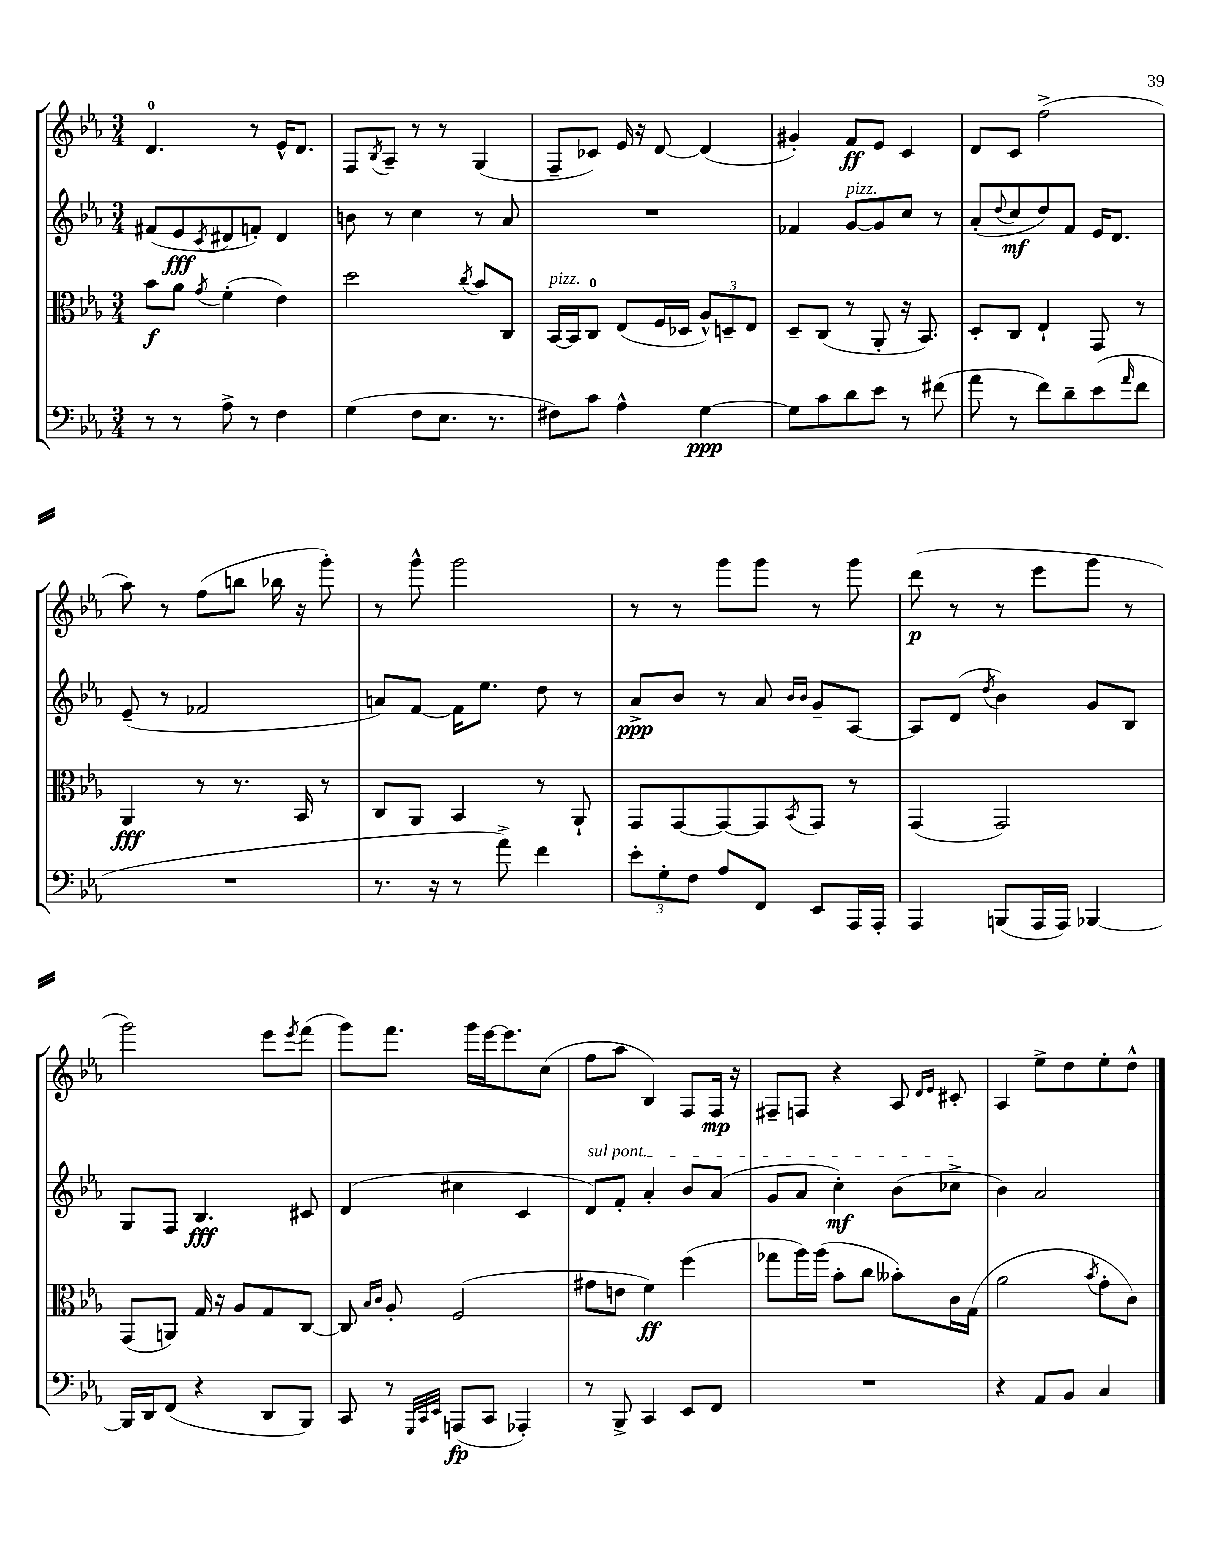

**kern	**dynam	**kern	**dynam	**kern	**dynam	**kern	**dynam
*part4	*part4	*part3	*part3	*part2	*part2	*part1	*part1
*staff4	*staff4	*staff3	*staff3	*staff2	*staff2	*staff1	*staff1
*clefF4	*	*clefC3	*	*clefG2	*	*clefG2	*
*k[b-e-a-]	*	*k[b-e-a-]	*	*k[b-e-a-]	*	*k[b-e-a-]	*
*M3/4	*	*M3/4	*	*M3/4	*	*M3/4	*
=20	=20	=20	=20	=20	=20	=20	=20
8r	.	8b-\L	f	(8f#X/L	.	4.d/	.
8r	.	8a-\J	.	8e-/	fff	.	.
.	.	8qg/	.	8qc/	.	.	.
8A-^\	.	(4f'\	.	8d#X/	.	.	.
8r	.	.	.	8fn'/J)	.	8r	.
4F\	.	4e-\)	.	4d#/	.	16e-^^/KL	.
.	.	.	.	.	.	8.d/J	.
=21	=21	=21	=21	=21	=21	=21	=21
(4G\	.	2dd\	.	8bn\	.	8F/L	.
.	.	.	.	.	.	8qB-/	.
.	.	.	.	8r	.	8A-~/J	.
8F\L	.	.	.	4cc\	.	8r	.
8.E-\J	.	.	.	.	.	8r	.
.	.	8qcc/	.	.	.	.	.
.	.	8b-/L	.	8r	.	(4G/	.
8.r	.	.	.	.	.	.	.
.	.	8C/J	.	8a-/	.	.	.
=22	=22	=22	=22	=22	=22	=22	=22
!	!	!LO:TX:a:i:t=pizz.	!	!	!	!	!
8F#X\L)	.	[16BB-/LL	.	2.r	.	8F~/L	.
.	.	16BB-/J]	.	.	.	.	.
8c\J	.	8C/J	.	.	.	8c-X/J)	.
4A-^^\	.	(8E-/L	.	.	.	16e-/	.
.	.	.	.	.	.	16r	.
.	.	16F/L	.	.	.	[8d/	.
.	.	16D-X/JJ	.	.	.	.	.
[4G\	ppp	12A-^^/L)	.	.	.	(4d/]	.
.	.	12Dn~/	.	.	.	.	.
.	.	12E-/J	.	.	.	.	.
=23	=23	=23	=23	=23	=23	=23	=23
8G\L]	.	8D~/L	.	4f-X/	.	4g#X'/)	.
8c\	.	(8C/J	.	.	.	.	.
!	!	!	!	!LO:TX:a:i:t=pizz.	!	!	!
8d\	.	8r	.	[8g/L	.	8f/L	ff
8e-\J	.	8AA-'/	.	8g/]	.	8e-/J	.
8r	.	16r	.	8cc/J	.	4c/	.
.	.	8.BB-/)	.	.	.	.	.
(8f#X\	.	.	.	8r	.	.	.
=24	=24	=24	=24	=24	=24	=24	=24
8a-\	.	8D'/L	.	(8a-'/L	.	8d/L	.
.	.	.	.	8qqdd/	.	.	.
8r	.	8C/J	.	8cc/	mf	8c/J	.
8f\L)	.	4E-`/	.	8dd/)	.	(2ff^\	.
8d~\	.	.	.	8f/J	.	.	.
(8e-\	.	8GG/	.	16e-/KL	.	.	.
.	.	.	.	8.d/J	.	.	.
16qqa-/	.	.	.	.	.	.	.
8f\J	.	8r	.	.	.	.	.
!!LO:LB:g=z
=25	=25	=25	=25	=25	=25	=25	=25
2.r	.	4AA-/	fff	(8e-~/	.	8aa-\)	.
.	.	.	.	8r	.	8r	.
.	.	8r	.	2f-X/	.	(8ff\L	.
.	.	8.r	.	.	.	8bbn\J	.
.	.	.	.	.	.	16bb-X\	.
.	.	16BB-/	.	.	.	16r	.
.	.	8r	.	.	.	8ggg'\)	.
=26	=26	=26	=26	=26	=26	=26	=26
8.r	.	8C/L	.	8an/L)	.	8r	.
.	.	8AA-/J	.	[8f/J	.	8ggg^^\	.
16r	.	.	.	.	.	.	.
8r	.	4BB-/	.	16f\KL]	.	2ggg\	.
.	.	.	.	8.ee-\J	.	.	.
8a-^\)	.	.	.	.	.	.	.
4f\	.	8r	.	8dd\	.	.	.
.	.	8AA-`/	.	8r	.	.	.
=27	=27	=27	=27	=27	=27	=27	=27
12e-'\L	.	8GG/L	.	8a-^/L	ppp	8r	.
12G'\	.	.	.	.	.	.	.
.	.	[8GG/	.	8b-/J	.	8r	.
12F\J	.	.	.	.	.	.	.
8A-/L	.	8GG/_	.	8r	.	8ggg\L	.
8FF/J	.	8GG/]	.	8a-/	.	8ggg\J	.
.	.	.	.	16qqb-/LL	.	.	.
.	.	8qBB-/	.	16qqb-/JJ	.	.	.
8EE-/L	.	8GG/J	.	8g~/L	.	8r	.
16AAA-/L	.	8r	.	[8A-/J	.	8ggg\	.
16AAA-'/JJ	.	.	.	.	.	.	.
=28	=28	=28	=28	=28	=28	=28	=28
4AAA-/	.	(4GG/	.	8A-/L]	.	(8ddd\	p
.	.	.	.	(8d/J	.	8r	.
.	.	.	.	8qdd/	.	.	.
(8BBBn/L	.	2GG/)	.	4b-\)	.	8r	.
16AAA-/L	.	.	.	.	.	8eee-\L	.
16AAA-/JJ)	.	.	.	.	.	.	.
[4BBB-X/	.	.	.	8g/L	.	8ggg\J	.
.	.	.	.	8B-/J	.	8r	.
!!LO:LB:g=z
=29	=29	=29	=29	=29	=29	=29	=29
16BBB-/LL]	.	(8GG/L	.	8G/L	.	2ggg\)	.
16DD/J	.	.	.	.	.	.	.
(8FF/J	.	8AAn/J)	.	8F/J	.	.	.
4r	.	16G/	.	4.B-/	fff	.	.
.	.	16r	.	.	.	.	.
.	.	8A-/L	.	.	.	.	.
8DD/L	.	8G/	.	.	.	8eee-\L	.
.	.	.	.	.	.	8qeee-/	.
8BBB-/J)	.	[8C/J	.	8c#X/	.	(8fff\J	.
=30	=30	=30	=30	=30	=30	=30	=30
8CC/	.	8C/]	.	(4d/	.	8ggg\L)	.
.	.	16qqB-/LL	.	.	.	.	.
.	.	16qqc/JJ	.	.	.	.	.
8r	.	8A-'/	.	.	.	8.fff\J	.
32qqGGG/LLL	.	.	.	.	.	.	.
32qqCC/	.	.	.	.	.	.	.
32qqEE-/JJJ	.	.	.	.	.	.	.
(8AAAn/L	fp	(2F/	.	4cc#X\	.	.	.
.	.	.	.	.	.	16ggg\LL	.
8CC/J	.	.	.	.	.	[16eee-\J	.
.	.	.	.	.	.	8.eee-\]	.
4AAA-X'/)	.	.	.	4c/	.	.	.
.	.	.	.	.	.	(8cc\J	.
=31	=31	=31	=31	=31	=31	=31	=31
!	!	!	!	!LO:TX:a:i:t=sul pont.	!	!	!
8r	.	8g#X\L	.	8d/L)	.	8ff\L	.
8BBB-^/	.	8en\J	.	8f'/J	.	8aa-\J	.
4CC/	.	4f\)	ff	4a-'/	.	4B-/)	.
8EE-/L	.	(4ff\	.	8b-/L	.	8F/L	.
8FF/J	.	.	.	(8a-/J	.	16F/Jk	mp
.	.	.	.	.	.	16r	.
=32	=32	=32	=32	=32	=32	=32	=32
2.r	.	8gg-X\L	.	8g/L	.	8F#X~/L	.
.	.	16aa-\L)	.	8a-/J	.	8Fn/J	.
.	.	(16aa-\JJ	.	.	.	.	.
.	.	8b-'\L	.	4cc'\)	mf	4r	.
.	.	8cc\J	.	.	.	.	.
.	.	8b--X'\L)	.	(8b-\L	.	8A-/	.
.	.	.	.	.	.	16qqd/LL	.
.	.	.	.	.	.	16qqe-/JJ	.
.	.	16c\L	.	8cc-X^\J	.	8c#X'/	.
.	.	(16G\JJ	.	.	.	.	.
=33	=33	=33	=33	=33	=33	=33	=33
4r	.	2a-\	.	4b-\)	.	4A-/	.
8AA-/L	.	.	.	2a-/	.	8ee-^\L	.
8BB-/J	.	.	.	.	.	8dd\	.
.	.	8qb-/	.	.	.	.	.
4C/	.	8g'\L	.	.	.	8ee-'\	.
.	.	8c\J)	.	.	.	8dd^^\J	.
==	==	==	==	==	==	==	==
*-	*-	*-	*-	*-	*-	*-	*-
